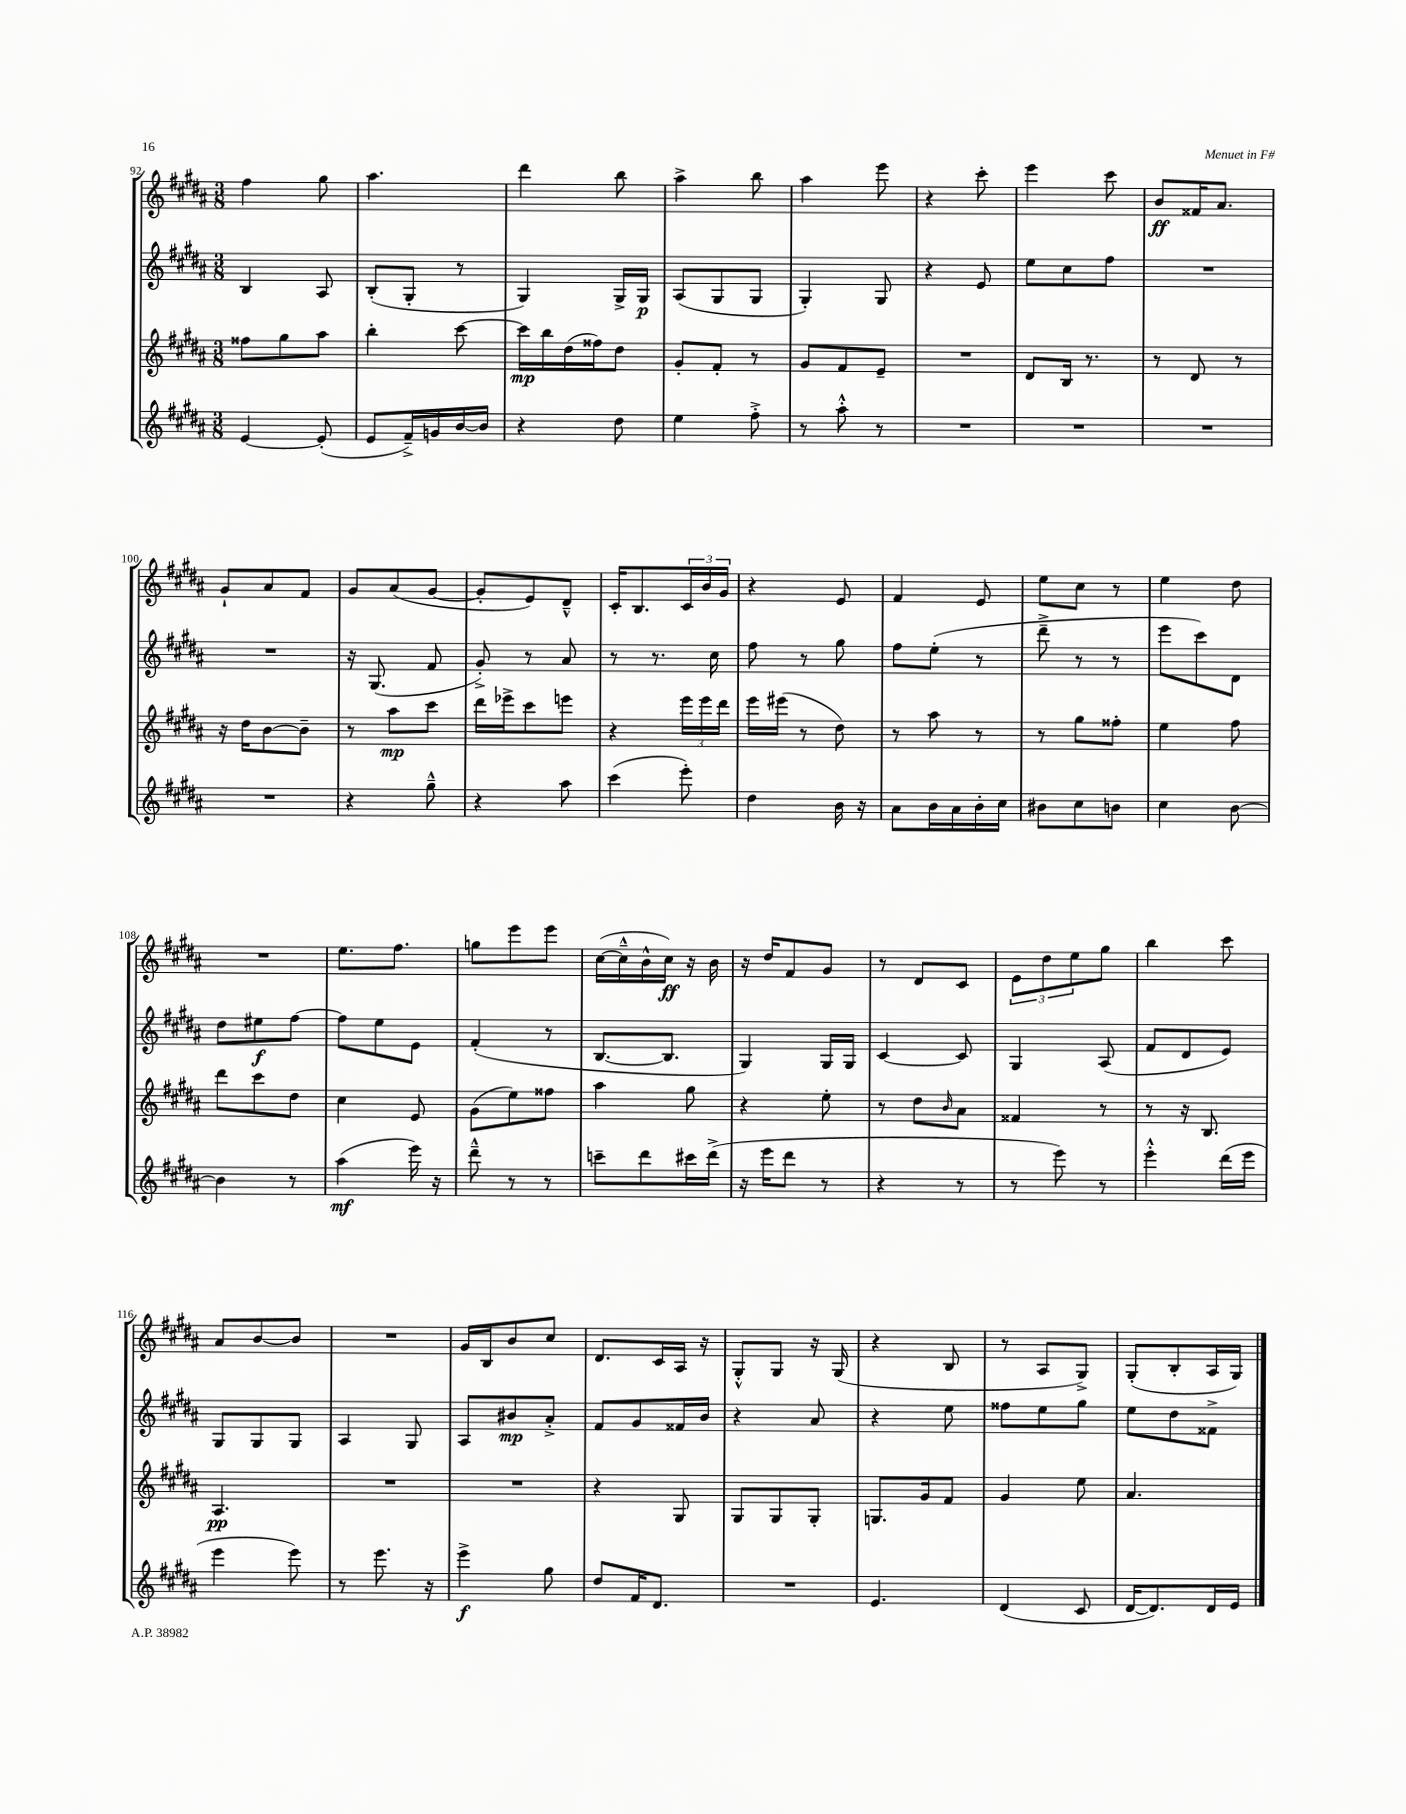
<<
\new StaffGroup <<
\new Staff = "s0" {
    \clef treble \key b \major \numericTimeSignature \time 3/8
    fis''4 gis''8 |
    ais''4. |
    dis'''4 b''8 |
    ais''4-> b''8 |
    ais''4 e'''8 |
    r4 cis'''8-. |
    e'''4 cis'''8 |
    b'8\ff fisis'16 ais'8. |
    gis'8-! ais'8 fis'8 |
    gis'8 ais'8( gis'8~ |
    gis'8-. e'8) dis'8---^ |
    cis'16-. b8. \tuplet 3/2 { cis'16 b'16 gis'16 } |
    r4 e'8 |
    fis'4 e'8 |
    e''8 cis''8 r8 |
    e''4 dis''8 |
    R4. |
    e''8. fis''8. |
    g''8 e'''8 e'''8 |
    cis''16~( cis''16---^ b'16-^ cis''16\ff) r16 b'16 |
    r16 dis''16 fis'8 gis'8 |
    r8 dis'8 cis'8 |
    \tuplet 3/2 { e'8 dis''8 e''8 } gis''8 |
    b''4 cis'''8 |
    ais'8 b'8~ b'8 |
    R4. |
    gis'16 b16 b'8 cis''8 |
    dis'8. cis'16 ais16 r16 |
    gis8-.-^ gis8 r16 gis16( |
    r4 b8 |
    r8 ais8 gis8->) |
    gis8-.( b8-. ais16 gis16) \bar "|." |
}
\new Staff = "s1" {
    \clef treble \key b \major \numericTimeSignature \time 3/8
    b4 ais8 |
    b8-.( gis8-. r8 |
    gis4) gis16-> gis16\p |
    ais8( gis8 gis8 |
    gis4-.) gis8 |
    r4 e'8 |
    e''8 cis''8 fis''8 |
    R4. |
    R4. |
    r16 gis8.( fis'8 |
    gis'8-.->) r8 ais'8 |
    r8 r8. cis''16 |
    fis''8 r8 gis''8 |
    fis''8 e''8-.( r8 |
    dis'''8---> r8 r8 |
    e'''8 cis'''8) dis'8 |
    dis''8 eis''8\f fis''8~ |
    fis''8 e''8 e'8 |
    fis'4-.( r8 |
    b8.~ b8. |
    gis4) gis16 gis16 |
    cis'4~ cis'8 |
    gis4 ais8( |
    fis'8 dis'8 e'8) |
    gis8 gis8 gis8 |
    ais4 gis8 |
    ais8 bis'8\mp ais'8-.-> |
    fis'8 gis'8 fisis'16 b'16 |
    r4 ais'8 |
    r4 e''8 |
    fisis''8 e''8 gis''8 |
    e''8 dis''8 fisis'8-> \bar "|." |
}
\new Staff = "s2" {
    \clef treble \key b \major \numericTimeSignature \time 3/8
    fisis''8 gis''8 ais''8 |
    b''4-. cis'''8~ |
    cis'''16\mp b''16 dis''16( fisis''16) dis''8 |
    gis'8-. fis'8-. r8 |
    gis'8 fis'8 e'8-- |
    R4. |
    dis'8 b16 r8. |
    r8 dis'8 r8 |
    r16 dis''16 b'8~ b'8-- |
    r8 ais''8\mp cis'''8 |
    dis'''16 ees'''16-> cis'''8 e'''8 |
    r4 \tuplet 3/2 { e'''16 e'''16 dis'''16 } |
    e'''16 eis'''16( r8 dis''8) |
    r8 ais''8 r8 |
    r8 gis''8 fisis''8-. |
    e''4 fis''8 |
    dis'''8 cis'''8 dis''8 |
    cis''4 e'8 |
    gis'8( e''8) fisis''8 |
    ais''4 gis''8 |
    r4 e''8-. |
    r8 dis''8 \grace { b'16 } ais'8 |
    fisis'4 r8 |
    r8 r16 b8. |
    ais4.\pp |
    R4. |
    R4. |
    r4 gis8 |
    gis8 gis8 gis8-. |
    g8. gis'16 fis'8 |
    gis'4 e''8 |
    ais'4. \bar "|." |
}
\new Staff = "s3" {
    \clef treble \key b \major \numericTimeSignature \time 3/8
    e'4~ e'8-.( |
    e'8 fis'16--->) g'16 b'16~ b'16 |
    r4 dis''8 |
    e''4 fis''8-.-> |
    r8 ais''8-.-^ r8 |
    R4. |
    R4. |
    R4. |
    R4. |
    r4 gis''8---^ |
    r4 ais''8 |
    cis'''4( e'''8-.) |
    dis''4 b'16 r16 |
    ais'8 b'16 ais'16 b'16-. cis''16 |
    bis'8 cis''8 b'8 |
    cis''4 b'8~ |
    b'4 r8 |
    ais''4\mf( e'''16) r16 |
    dis'''8---^ r8 r8 |
    c'''8-- dis'''8 cis'''16 dis'''16->( |
    r16 e'''16 dis'''8 r8 |
    r4 r8 |
    r8 e'''8) r8 |
    e'''4-.-^ dis'''16( e'''16 |
    e'''4 e'''8) |
    r8 e'''8. r16 |
    e'''4->\f gis''8 |
    dis''8 fis'16 dis'8. |
    R4. |
    e'4. |
    dis'4( cis'8 |
    dis'16~ dis'8.) dis'16 e'16 \bar "|." |
}
>>
>>
\layout { \context { \Score currentBarNumber = #92 } }
